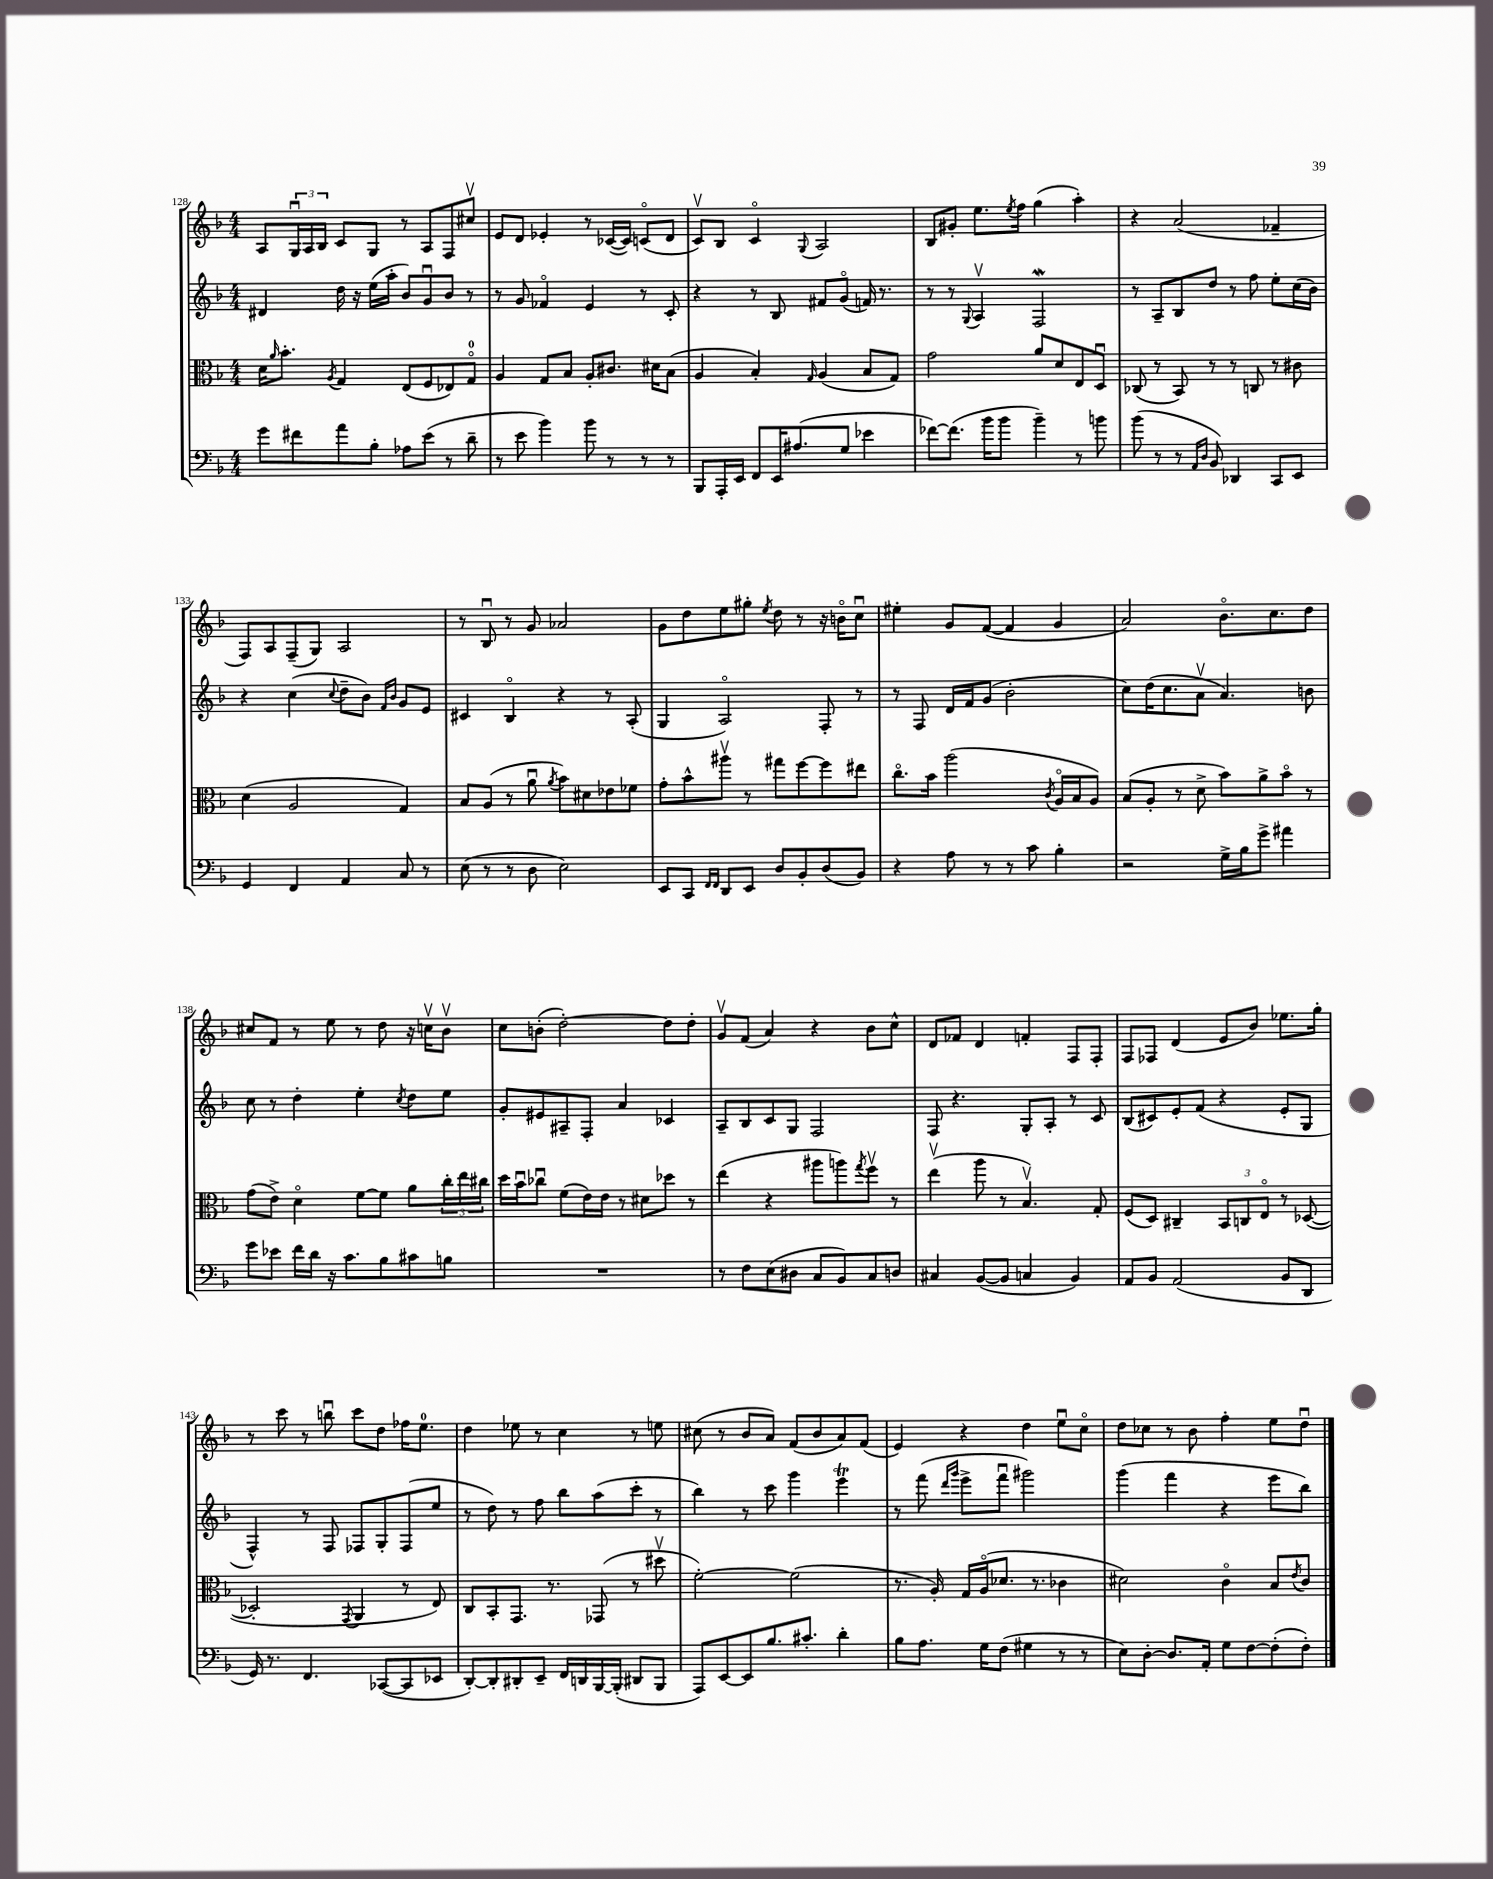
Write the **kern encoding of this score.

**kern	**kern	**kern	**kern
*part4	*part3	*part2	*part1
*staff4	*staff3	*staff2	*staff1
*clefF4	*clefC3	*clefG2	*clefG2
*k[b-]	*k[b-]	*k[b-]	*k[b-]
*M4/4	*M4/4	*M4/4	*M4/4
=128	=128	=128	=128
8g\L	16d\KL	4d#X/	8A/L
.	16qqa/	.	.
.	8.b-'\J	.	.
8f#X\	.	.	24Gu/L
.	.	.	24A/
.	.	.	24B-/JJ
.	8qA/	.	.
8a\	4G/	16dd\	8c/L
.	.	16r	.
8B-'\J	.	(16ee\LL	8G/J
.	.	16aa'\JJ	.
8A-X\L	(8E/L	8b-/L)	8r
(8e\J	8F/	8gu/	8A/L
8r	8E-X/)	8b-/J	8F/
8d~\	8G/J	8r	8cc#Xv/J
=129	=129	=129	=129
8r	4A/	8r	8e/L
8e\	.	8g/	8d/J
4b-\)	8G/L	4f-X/	4e-X'/
.	8B-/J	.	.
8b-\	8A'/L	4e/	8r
8r	8.c#X/J	.	([16c-X/LL
.	.	.	16c-/JJ])
8r	.	8r	(8cn/L
.	16d#X\KL	.	.
8r	(8B-\J	8c'/	8d/J
=130	=130	=130	=130
8BBB-/L	4A/	4r	8cv/L)
16AAA'/L	.	.	8B-/J
16EE/JJ	.	.	.
8FF/L	4B-'/)	8r	4c/
16EE/K	.	8B-/	.
(8.A#X/	.	.	.
.	16qqG/	.	8qqG/
.	(4A/	8f#X/L	2A/
8G/J	.	(8g/J	.
4e-X\	8B-/L	16fn/)	.
.	.	8.r	.
.	8G/J)	.	.
=131	=131	=131	=131
[8f-X\L)	2g\	8r	8B-/L
(8.f-\J]	.	8r	8g#X'/J
.	.	8qqG/	.
.	.	4Av/	8.ee\L
16b-\KL	.	.	.
8b-\J	.	.	.
.	.	.	8qee/
.	.	.	16ff\Jk
4b-~\)	8a/L	2Fw/	(4gg\
.	8d/	.	.
8r	8E/	.	4aa'\)
8bn\	8Du/J	.	.
=132	=132	=132	=132
(8b-\	(8C-X/	8r	4r
8r	8r	8A~/L	.
8r	8BB-/)	8B-/	(2a/
16qqAA/LL	.	.	.
16qqD/JJ	.	.	.
8BB-/)	8r	8dd/J	.
4DD-X/	8r	8r	.
.	8Cn/	8ff\	.
8CC/L	8r	8ee'\L	4f-X~/
8EE/J	8c#X\	(16cc\L	.
.	.	16b-\JJ)	.
!!LO:LB:g=z
=133	=133	=133	=133
4GG/	(4d\	4r	8F/L)
.	.	.	8A/
4FF/	2A/	(4cc\	(8F~/
.	.	.	8G/J)
.	.	8qqcc/	.
4AA/	.	8dd~\L	2A/
.	.	8b-\J)	.
.	.	16qqf/LL	.
.	.	16qqb-/JJ	.
8C/	4G/)	8g/L	.
8r	.	8e/J	.
=134	=134	=134	=134
(8E\	8B-/L	4c#X/	8r
8r	(8A/J	.	8B-u/
8r	8r	4B-/	8r
8D\	8au\	.	8g/
.	8qa/	.	.
2E\)	8b-\L)	4r	2a-X/
.	8d#X\	.	.
.	8e-X\	8r	.
.	8f-X\J	(8A'/	.
=135	=135	=135	=135
8EE/L	8g'\L	4G/	8g\L
8CC/J	8b-^^\	.	8dd\
16qqFF/LL	.	.	.
16qqFF/JJ	.	.	.
8DD/L	8aa#Xv\J	2A/)	8ee\
8EE/J	8r	.	8gg#X'\J
.	.	.	8qee/
8D/L	8gg#X\L	.	8dd\
8BB-'/	[8ff\	.	8r
(8D/	8ff\]	8F'/	16r
.	.	.	16bn\KL
8BB-/J)	8ee#X\J	8r	8ccu\J
=136	=136	=136	=136
4r	8.cc\L	8r	4ee#X'\
.	.	8F/	.
.	16b-\Jk	.	.
8A\	(2aa\	16d/LL	8g/L
.	.	16f/J	.
8r	.	(8g/J	([8f/J
8r	.	2b-'\	4f/]
8c\	.	.	.
.	8qc/	.	.
4B-'\	16A/LL	.	4g/
.	16B-/J	.	.
.	8A/J)	.	.
=137	=137	=137	=137
2r	(8B-/L	8cc\L)	2a/)
.	8A'/J	(16dd\K	.
.	.	8.cc\	.
.	8r	.	.
.	8d^\	8av\J	.
16G^\LL	8b-\L)	4.a/)	8.b-\L
16B-\J	.	.	.
8g^\J	8a^\	.	.
.	.	.	8.cc\
4a#X\	8b-\J	.	.
.	8r	8bn\	8dd\J
!!LO:LB:g=z
=138	=138	=138	=138
8g\L	(8g\L	8cc\	8cc#X/L
8e-X\J	8e^\J)	8r	8f/J
16f\LL	4d\	4dd'\	8r
16d\JJ	.	.	.
16r	.	.	8ee\
8.c\L	.	.	.
.	[8f\L	4ee'\	8r
8B-\	8f\J]	.	8dd\
.	.	8qcc/	.
8c#X\	8a\L	8dd\L	16r
.	.	.	16ccnv\KL
8Bn\J	24cc'\L	8ee\J	8b-v\J
.	24ee\	.	.
.	24cc#X\JJ	.	.
=139	=139	=139	=139
1r	16dd\LL	8g'/L	8cc\L
.	16b-u\J	.	.
.	8cc-Xu\J	8e#X/	(8bn'\J
.	(8f\L	8A#X~/	[2dd'\)
.	16e\L)	8F'/J	.
.	16e\JJ	.	.
.	8r	4a/	.
.	8d#X\L	.	.
.	8dd-X\J	4c-X/	8dd\L]
.	8r	.	8dd'\J
=140	=140	=140	=140
8r	(4ee\	8A~/L	8gv/L
8F\L	.	8B-/	(8f/J
(8E\	4r	8c/	4a/)
8D#X\J	.	8G/J	.
8C/L	8aa#X\L	2F/	4r
8BB-/)	8aan\)	.	.
.	8qgg/	.	.
8C/	8ffv\J	.	8b-\L
8Dn/J	8r	.	8cc^^\J
=141	=141	=141	=141
4C#X/	(4eev\	8F/	8d/L
.	.	4.r	8f-X/J
([8BB-/L	8aa\	.	4d/
8BB-/J]	8r	.	.
4Cn/	4.B-v/)	8G'/L	4fn'/
.	.	8A'/J	.
4BB-/)	.	8r	8F/L
.	8G'/	8c/	8F'/J
=142	=142	=142	=142
8AA/L	(8F/L	(8B-/L	8F/L
8BB-/J	8D/J)	8c#X/)	8F-X/J
(2AA/	4C#X~/	8e'/	(4d/
.	.	(8f/J	.
.	12BB-/L	4r	8e/L
.	12Cn/	.	.
.	.	.	8b-/J)
.	12E/J	.	.
8BB-/L	8r	8e'/L	8.ee-X\L
8DD/J	([8D-X/	8G/J	.
.	.	.	16gg'\Jk
!!LO:LB:g=z
=143	=143	=143	=143
16GG/)	2D-X'/]	4F^^/)	8r
8.r	.	.	.
.	.	.	8ccc\
4.FF/	.	8r	8r
.	.	8F/	8bbnu\
.	8qGG/	.	.
.	4AA/	8F-X/L	8ccc\L
([8CC-X/L	.	8G'/	8dd\J
8CC-/]	8r	(8F-/	16ff-X\KL
.	.	.	8.ee\J
8EE-X/J	8E/)	8ee/J	.
=144	=144	=144	=144
[8DD'/L)	8C/L	8r	4dd\
8DD'/]	8BB-'/	8dd\)	.
8DD#X'/	8.GG/J	8r	8ee-X\
8EE~/J	.	8ff\	8r
.	8.r	.	.
16FF/LL	.	8bb-\L	4cc\
16DDn/	.	.	.
[16BBB-/	(8GG-X/	(8aa\	.
(16BBB-'/JJ]	.	.	.
8DD#X/L	8r	8ccc'\J	8r
8BBB-/J	8dd#Xv\	8r	8een\
=145	=145	=145	=145
8AAA/L)	[2f'\)	4bb-\)	(8cc#X\
[8EE/	.	.	8r
8EE/]	.	8r	8b-/L
8.B-/	.	8ccc\	8a/J)
.	(2f\]	4ggg\	(8f/L
8.c#X'/J	.	.	.
.	.	.	8b-/
4d'\	.	4eeet\	8a/)
.	.	.	(8f/J
=146	=146	=146	=146
8B-\L	8.r	8r	4e/)
8.A\J	.	(8fff\	.
.	16A'/)	.	.
.	.	16qqddd/LL	.
.	.	16qqggg/JJ	.
.	16G/LL	8eee^\L	4r
16G\KL	(16A/J	.	.
(8F\J	8.d-X/J	8fffu\J	.
4G#X\	.	2ggg#X\)	4dd\
.	8.r	.	.
8r	4c-X\	.	8eeu\L
8r	.	.	8cc\J
=147	=147	=147	=147
8E\L)	2d#X\)	(4ggg\	8dd\L
[8D'\J	.	.	8cc-X\J
8.D/L]	.	4fff\	8r
.	.	.	8b-\
16AA'/Jk	.	.	.
8G\L	4c\	4r	4ff'\
[8F\	.	.	.
(8F'\]	8B-/L	8eee\L	8ee\L
.	8qe/	.	.
8F'\J)	8c/J	8bb-\J)	8ddu\J
==	==	==	==
*-	*-	*-	*-
